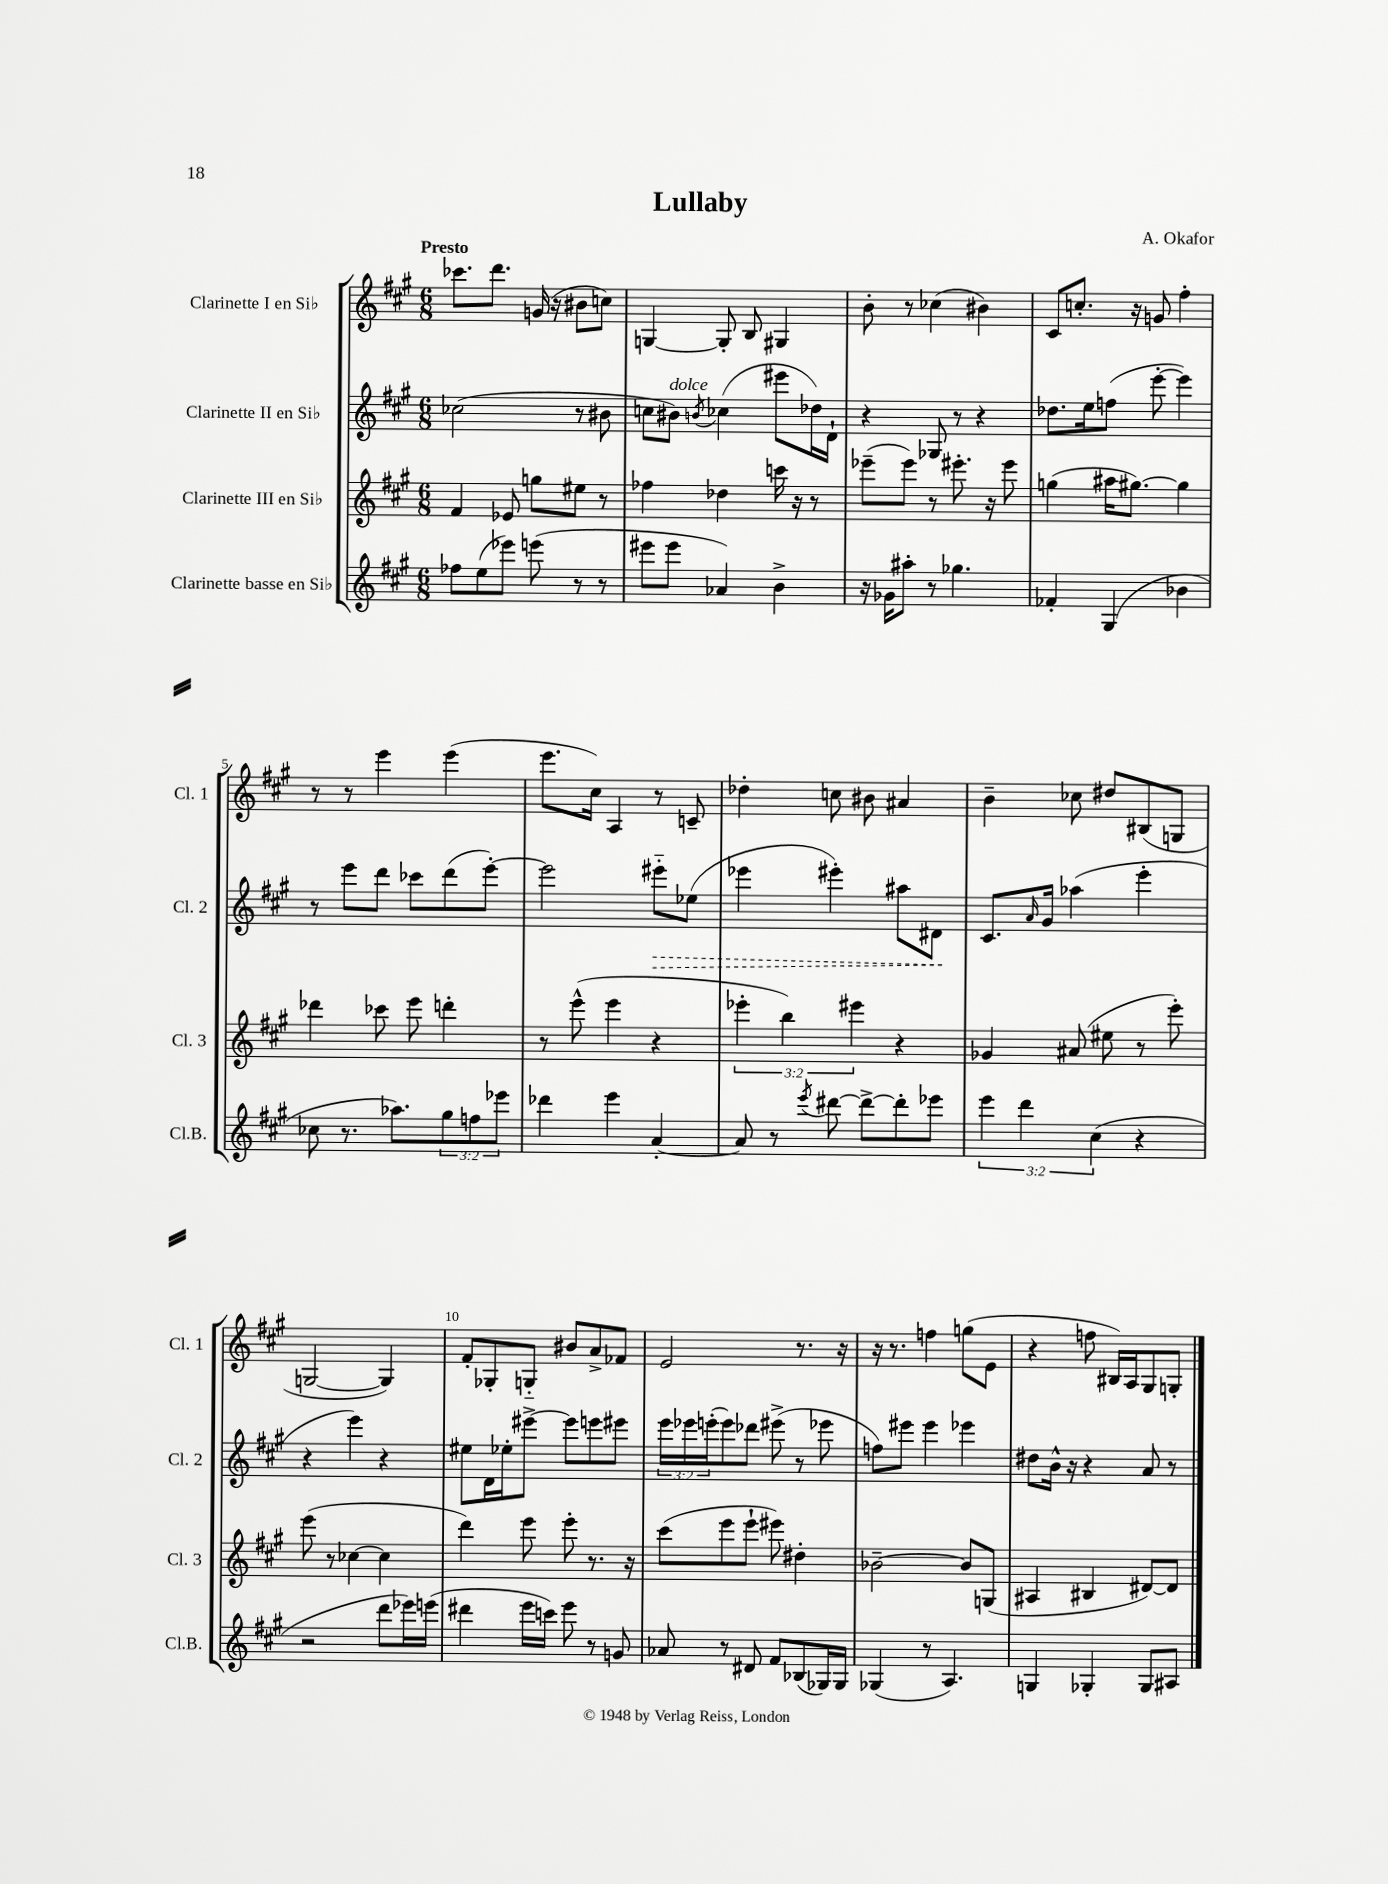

**kern	**kern	**kern	**dynam	**kern
*part4	*part3	*part2	*part2	*part1
*staff4	*staff3	*staff2	*staff2	*staff1
*I"Clarinette basse en Si♭	*I"Clarinette III en Si♭	*I"Clarinette II en Si♭	*	*I"Clarinette I en Si♭
*I'Cl.B.	*I'Cl. 3	*I'Cl. 2	*	*I'Cl. 1
*clefG2	*clefG2	*clefG2	*	*clefG2
*k[f#c#g#]	*k[f#c#g#]	*k[f#c#g#]	*	*k[f#c#g#]
*M6/8	*M6/8	*M6/8	*	*M6/8
=1	=1	=1	=1	=1
!	!	!	!	!LO:TX:a:B:t=Presto
8ff-X\L	4f#/	(2cc-X\	.	8.ccc-X\L
(8ee\	.	.	.	.
.	.	.	.	8.ddd\J
8eee-X\J)	8e-X/	.	.	.
(8eeen\	8ggn\L	.	.	(16gn/
.	.	.	.	16r
8r	8ee#X\J	8r	.	8b#X\L
8r	8r	8b#X\	.	8ccn\J)
=2	=2	=2	=2	=2
8eee#X\L	4ff-X\	8ccn\L	.	[4Gn/
!	!	!LO:TX:a:i:t=dolce	!	!
8eee#\J	.	8b#X\J)	.	.
.	.	8qbn/	.	.
4a-X/)	4dd-X\	(4cc-X\	.	8G'/]
.	.	.	.	8B/
4b^\	16cccn\	8eee#X\L	.	4G#X/
.	16r	.	.	.
.	8r	16dd-X\L)	.	.
.	.	16d`\JJ	.	.
=3	=3	=3	=3	=3
16r	(8eee-X~\L	4r	.	8b'\
16g-X\KL	.	.	.	.
8aa#X'\J	8eee-\J)	.	.	8r
8r	8r	8G-X/	.	(4cc-X\
4.gg-X\	8.eee#X'\	8r	.	.
.	.	4r	.	4b#X\)
.	16r	.	.	.
.	8eee#\	.	.	.
=4	=4	=4	=4	=4
4f-X'/	(4ggn\	8.dd-X\L	.	8c#/L
.	.	.	.	8.ccn'/J
.	.	16ee\k	.	.
(4G#/	16aa#X\KL	(8ffn\J	.	.
.	[8.gg#X\J)	.	.	16r
.	.	[8eee'\	.	8gn/
4b-X\	4gg#\]	4eee\])	.	4ff#'\
!!LO:LB:g=z
=5	=5	=5	=5	=5
8cc-X\	4ddd-X\	8r	.	8r
8.r	.	8eee\L	.	8r
.	8ccc-X\	8ddd\J	.	4eee\
8.aa-X\L)	.	.	.	.
.	8eee\	8ccc-X\L	.	.
12gg#\	4dddn'\	(8ddd\	.	(4eee\
12ffn\	.	.	.	.
.	.	[8eee'\J)	.	.
12eee-X\J	.	.	.	.
=6	=6	=6	=6	=6
4ddd-X\	8r	2eee\]	.	8.eee\L
.	(8eee^^\	.	.	.
.	.	.	.	16cc#\Jk)
4eee\	4eee\	.	.	4A/
!	!	!	!LO:HP:b	!
[4a'/	4r	8eee#X\L	>	8r
.	.	(8ee-X\J	.	8cn~/
=7	=7	=7	=7	=7
8a/]	6eee-X'\	4eee-X\	.	4dd-X'\
8r	.	.	.	.
.	6bb\)	.	.	.
8qeee/	.	.	.	.
[8ddd#X\	.	4eee#X'\)	.	8ccn\
.	6eee#X\	.	.	.
8ddd#^\L_	.	.	.	8b#X\
8ddd#'\]	4r	8aa#X\L	.	4a#X/
8eee-X\J	.	8d#X\J	.	.
.	.	.	]	.
=8	=8	=8	=8	=8
6eee\	4g-X/	8.c#/L	.	4b~\
6ddd\	.	.	.	.
.	.	16qqa/	.	.
.	.	16g#/Jk	.	.
.	(8a#X/	(4aa-X\	.	8cc-X\
(6cc#\	.	.	.	.
.	8ee#X\	.	.	8dd#X/L
4r	8r	4eee'\	.	(8B#X/
.	8eee'\)	.	.	8Gn/J
!!LO:LB:g=z
=9	=9	=9	=9	=9
2r	(8eee\	4r	.	[2Gn/
.	8r	.	.	.
.	[4cc-X\	4eee\)	.	.
8ddd\L	4cc-\]	4r	.	4G/])
16eee-X\L)	.	.	.	.
(16eeen\JJ	.	.	.	.
=10	=10	=10	=10	=10
4ddd#X\	4ddd\)	8ee#X\L	.	8f#'/L
.	.	16d\L	.	8G-X'/
.	.	16ee-X'\J	.	.
16eee\LL	8eee\	[8eee#X^\J	.	8Gn/J
16cccn\JJ)	.	.	.	.
8eee\	8eee'\	8eee#\L]	.	8b#X/L
8r	8.r	8eeen\	.	8a^/
8gn/	.	8eee#X\J	.	8f-X/J
.	16r	.	.	.
=11	=11	=11	=11	=11
8a-X/	(8ccc#\L	24eee\LL	.	2e/
.	.	24eee-X\	.	.
.	.	(24eeen'\J	.	.
8r	8eee\	8eee\)	.	.
8d#X/	8eee`\J	8ddd-X\J	.	.
8f#/L	8eee#X\)	(8eee#X^\	.	.
(8B-X/	4dd#X'\	8r	.	8.r
16G-X/L)	.	8eee-X\	.	.
16G-/JJ	.	.	.	16r
=12	=12	=12	=12	=12
(4G-X/	[2b-X~\	8ffn\L)	.	16r
.	.	.	.	8.r
.	.	8eee#X\J	.	.
8r	.	4eee#\	.	4ffn\
4.A/)	.	.	.	.
.	8b-/L]	4eee-X\	.	(8ggn\L
.	(8Gn/J	.	.	8e\J
=13	=13	=13	=13	=13
4Gn/	4A#X/	8dd#X\L	.	4r
.	.	16b^^\Jk	.	.
.	.	16r	.	.
4G-X'/	4B#X/	4r	.	8ffn\
.	.	.	.	16B#X/LL)
.	.	.	.	16A/J
8G-/L	[8d#X/L)	8a/	.	8G#/
8A#X/J	8d#/J]	8r	.	8Gn'/J
==	==	==	==	==
*-	*-	*-	*-	*-
